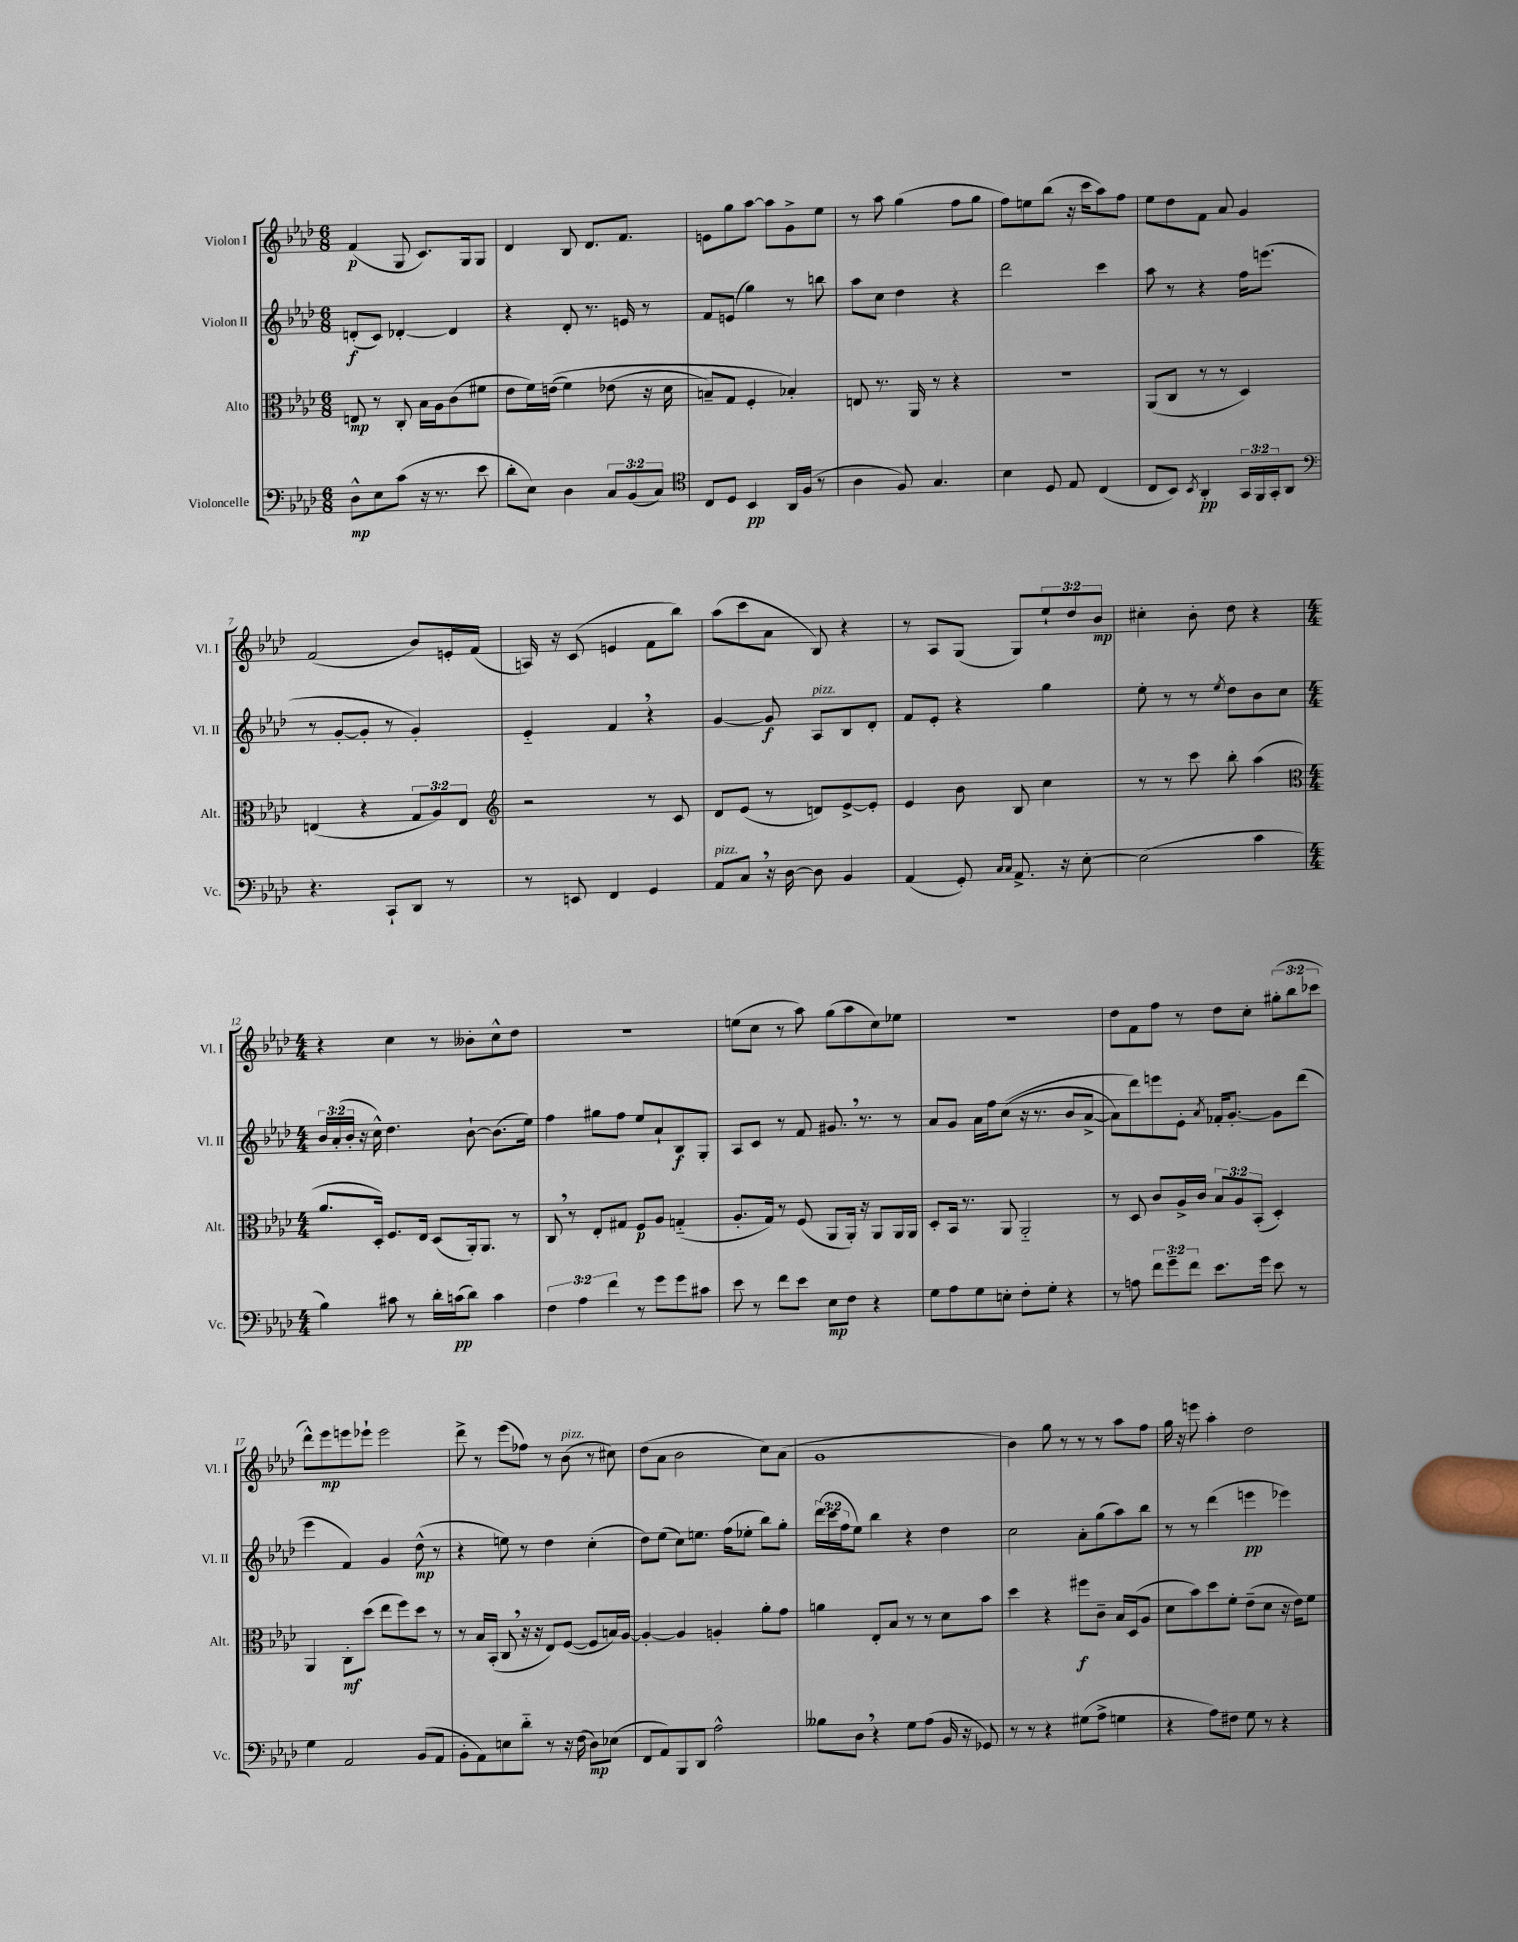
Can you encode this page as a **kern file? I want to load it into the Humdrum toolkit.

**kern	**kern	**kern	**kern
*staff4	*staff3	*staff2	*staff1
*clefF4	*clefC3	*clefG2	*clefG2
*k[b-e-a-d-]	*k[b-e-a-d-]	*k[b-e-a-d-]	*k[b-e-a-d-]
*M6/8	*M6/8	*M6/8	*M6/8
8D-^^\L	8E/	(8d'/L	(4f/
8E-\	8r	8c/J)	.
(8c\J	8C'/	[4d-'/	8G/
16r	16B-\LL	.	8.c/L)
8.r	16A-\J	.	.
.	(8c\	4d-/]	.
.	.	.	16G/k
8e-\	8f#\J	.	8G/J
=	=	=	=
8d-'\L	8e-\L	4r	4d-/
8E-\J)	16f\L)	.	.
.	&((16e\JJ	.	.
4D-\	4f\)	8d-'/	8B-/
.	.	8.r	8.d-/L
12C/L	(8e-\	.	.
.	.	16e/	8.f/J
(12BB-/	.	.	.
.	16r	8r	.
12C/J)	.	.	.
.	16d-\	.	.
=	=	=	=
*clefC4	*	*	*
8C/L	8B~/L)	8f/L	8e\L
8D-/J	8G/J	(8e/J	8gg\
4BB-/	4F'/	4gg\)	[8aa-\J
.	.	.	8aa-\]L
16AA-/LL	4B-'/&)	8r	8g^\
(16F/JJ	.	.	.
8r	.	8bb\	8ee-\J
=	=	=	=
4A-\	8E/	8aa-\L	8r
.	8.r	8cc\J	8aa-\
8F/)	.	4dd-\	(4gg\
.	16AA-/	.	.
4.G/	8r	.	.
.	4r	4r	8ff\L
.	.	.	8gg\J
=	=	=	=
4B-\	2.r	2ddd-\	8ff\L)
.	.	.	8ee\
8D-/	.	.	(8bb-\J
8E-/	.	.	16r
.	.	.	16ccc\LK
(4C/	.	4ccc\	8aa-\)
.	.	.	8ff\J
=	=	=	=
8C/L	(8AA-/L	8aa-\	8ee-\L
8BB-/J)	8C/J	8r	8dd-\
8qBB-/	.	.	.
4AA-'/	8r	4r	8f\J
.	8r	.	8a-/
24GG/LL	4D-/)	16ff\LK	4g/
24FF/	.	.	.
.	.	(8.eee\J	.
24GG'/J	.	.	.
8AA-/J	.	.	.
=	=	=	=
*clefF4	*	*	*
4.r	(4E/	8r	(2f/
.	.	[8g'/L	.
.	4r	8g'/]J	.
8CC`/L	.	8r	.
8DD-/J	12G/L	4g'/)	8b-/L)
.	12A-/)	.	.
8r	.	.	16e'/L
.	12E/J	.	.
.	.	.	(16f/JJ
=	=	=	=
*	*clefG2	*	*
8r	2r	4e-'~/	16A/)
.	.	.	16r
8EE/	.	.	(8c/
4FF/	.	4f/	4e/
4GG/	8r	4r	8f\L
.	8c/	.	8bb-\J)
=	=	=	=
8AA-/L	8d-/L	[4g/	(8aa-\L
8C/J	(8e-/J	.	8ccc\
16r	8r	8g/]	8a-\J
[16D-\	.	.	.
8D-\]	8d/L)	8A-/L	8B-/)
4BB-/	[8e-^/	8B-/	4r
.	8e-'/]J	8d-'/J	.
=	=	=	=
(4AA-/	4e-/	8f/L	8r
.	.	8e-'/J	8A-/L
8GG'/)	8b-\	4r	(8G/J
16qqC/LL	.	.	.
16qqC/JJ	.	.	.
8.AA-^/	8B-/	.	8G/L)
.	4cc\	4gg\	12ee-`/
16r	.	.	.
.	.	.	12dd-/
[8E-'\	.	.	.
.	.	.	12b-/J
=	=	=	=
(2E-\]	8r	8ee-'\	4cc#'\
.	8r	8r	.
.	8ccc\	8r	8b-'\
.	.	8qee-/	.
.	8bb-'\	8dd-\L	8dd-\
4c\	(4aa-\	8b-\	4r
.	.	8cc\J	.
=	=	=	=
*	*clefC3	*	*
*M4/4	*M4/4	*M4/4	*M4/4
4B-\)	8.a-/L	24b-/LL	4r
.	.	(24a-'/	.
.	.	24b-'/JJ	.
.	.	16r	.
.	16D-'/Jk)	16cc^^\)	.
8c#\	8.F/L	4.dd-\	4cc\
8r	.	.	.
.	16E-/Jk	.	.
16d-'\LL	(8D-/L	.	8r
(16c\J	.	.	.
8d-\J)	16AA-'/k)	[8b-`\	8b--'\L
.	8.AA-/J	.	.
4c\	.	(8.b-\]L	8cc^^\
.	8r	.	8dd-\J
.	.	16ee-\Jk)	.
=	=	=	=
6F\	8C/	4ff\	1r
.	8r	.	.
6A-\	.	.	.
.	8E-'/L	8gg#\L	.
6f\	.	.	.
.	8G#/J	8ff\J	.
8r	8F/L	8ee-/L	.
8g\L	8A-/J	8a-`/	.
8g\	(4G'~/	8B-/	.
8c#\J	.	8G'/J	.
=	=	=	=
8e-\	8.A-'/L	8A-/L	(8ee\L
8r	.	8c/J	8cc\J
.	16G/Jk)	.	.
8f\L	8r	8r	8r
8e-\J	(8F/	8f/	8aa-\)
8E-\L	8AA-/L	8.g#/	(8gg\L
8F\J	16AA-'/Jk)	.	8aa-\
.	16r	8.r	.
4r	8AA-/L	.	8cc\)
.	16AA-/L	8r	8ee-\J
.	16AA-/JJ	.	.
=	=	=	=
8G\L	8D-'/L	8a-/L	1r
8A-\	16BB-/Jk	8g/J	.
.	8.r	.	.
8G\	.	16a-\LL	.
.	.	16ff\J	.
8E'\J	8AA-/	&((8cc\J	.
8F'\L	2AA-'~/	16r	.
.	.	8.r	.
8G'\J	.	.	.
4r	.	8b-/L	.
.	.	[8a-^/J	.
=	=	=	=
8r	8r	8a-\]L)	8dd-\L
8A\	8D-/	8ddd-\&)	8f\
12f\L	8c/L	8eee\	8ff\J
12g~\	.	.	.
.	16A-^/L	8e-'\J	8r
12f\J	.	.	.
.	16c/JJ	.	.
.	.	8qa-/	.
8.e-\L	12B-/L	16f-'/LK	8dd-\L
.	.	[8.g'/J	.
.	12A-/	.	.
.	.	.	8cc'\J
.	(12BB-'/J	.	.
16g\Jk	.	.	.
8e-\	4D-'/)	8g\]L	(12gg#'\L
.	.	.	12bb-\
8r	.	(8ddd-\J	.
.	.	.	12ccc-\J
=	=	=	=
4G\	4AA-/	4eee-\	8ddd-^^\L)
.	.	.	8eee-\
2AA-/	8C'\L	4f/)	8eee\
.	(8dd-\J	.	8eee-`\J
.	8ee-\L	4g/	2eee-\
.	8ff\)	.	.
(8BB-/L	8dd-\J	(8dd-^^\	.
8AA-/J	8r	8r	.
=	=	=	=
8BB-'\L	8r	4r	8ddd-^\
8AA-\)	16B-/LL	.	8r
.	(16BB-'/JJ	.	.
8E\	8C/	8ee\)	(8eee-\L
8d-'~\J	16r	8r	8ff-\J)
.	16r	.	.
8r	8E-/L)	4dd-\	8r
16r	([8F/J	.	(8b-\
(16F\	.	.	.
8D-\L)	8F/]L	(4cc'\	8r
(8E-\J	16B/L)	.	8cc#\)
.	[16A-/JJ	.	.
=	=	=	=
8FF/L	4A-'/_	8dd-\L)	(8dd-\L
8AA-/)	.	(8ee-\J	8a-\J
8BBB-/	4A-/]	8cc\L)	2b-\
8DD-/J	.	8.ee\J	.
2A-^^\	4A'/	.	.
.	.	(16ff\LK	.
.	.	8ee-'\J	.
.	8a-'\L	8bb-\L)	8cc\L)
.	8g\J	8gg'\J	(8a-\J
=	=	=	=
8B--\L	4a\	(24ddd-\LL	1g
.	.	24ccc\	.
.	.	24ff\J	.
8D-\J	.	8ee-\J)	.
4r	8E-'/L	4bb-\	.
.	8B-/J	.	.
8G\L	8r	4r	.
(8A-\J	8r	.	.
16BB-/	8d-\L	4dd-\	.
16r	.	.	.
8GG-/)	8b-\J	.	.
=	=	=	=
8r	4dd-\	2cc\	4b-\)
8r	.	.	.
4r	4r	.	8gg\
.	.	.	8r
(8G#\L	8ff#\L	8a-'\L	8r
8A-^\J	8c~\J	(8gg\	8r
4G\	16B-/LL	8aa-\)	8aa-\L
.	(16D-/J	.	.
.	8A-/J	8bb-\J	8ff\J
=	=	=	=
4r	8d-\L	8r	16gg\
.	.	.	16r
.	8b-\)	8r	8eee\
8A-\L)	8dd-\	(4ddd-\	4aa-'\
8F#\J	8f'\J	.	.
8G\	(8e-~\L	4eee\	2dd-\
8r	8d-\J	.	.
4r	16r	4eee-\)	.
.	16e-\LK)	.	.
.	8f\J	.	.
==	==	==	==
*-	*-	*-	*-
